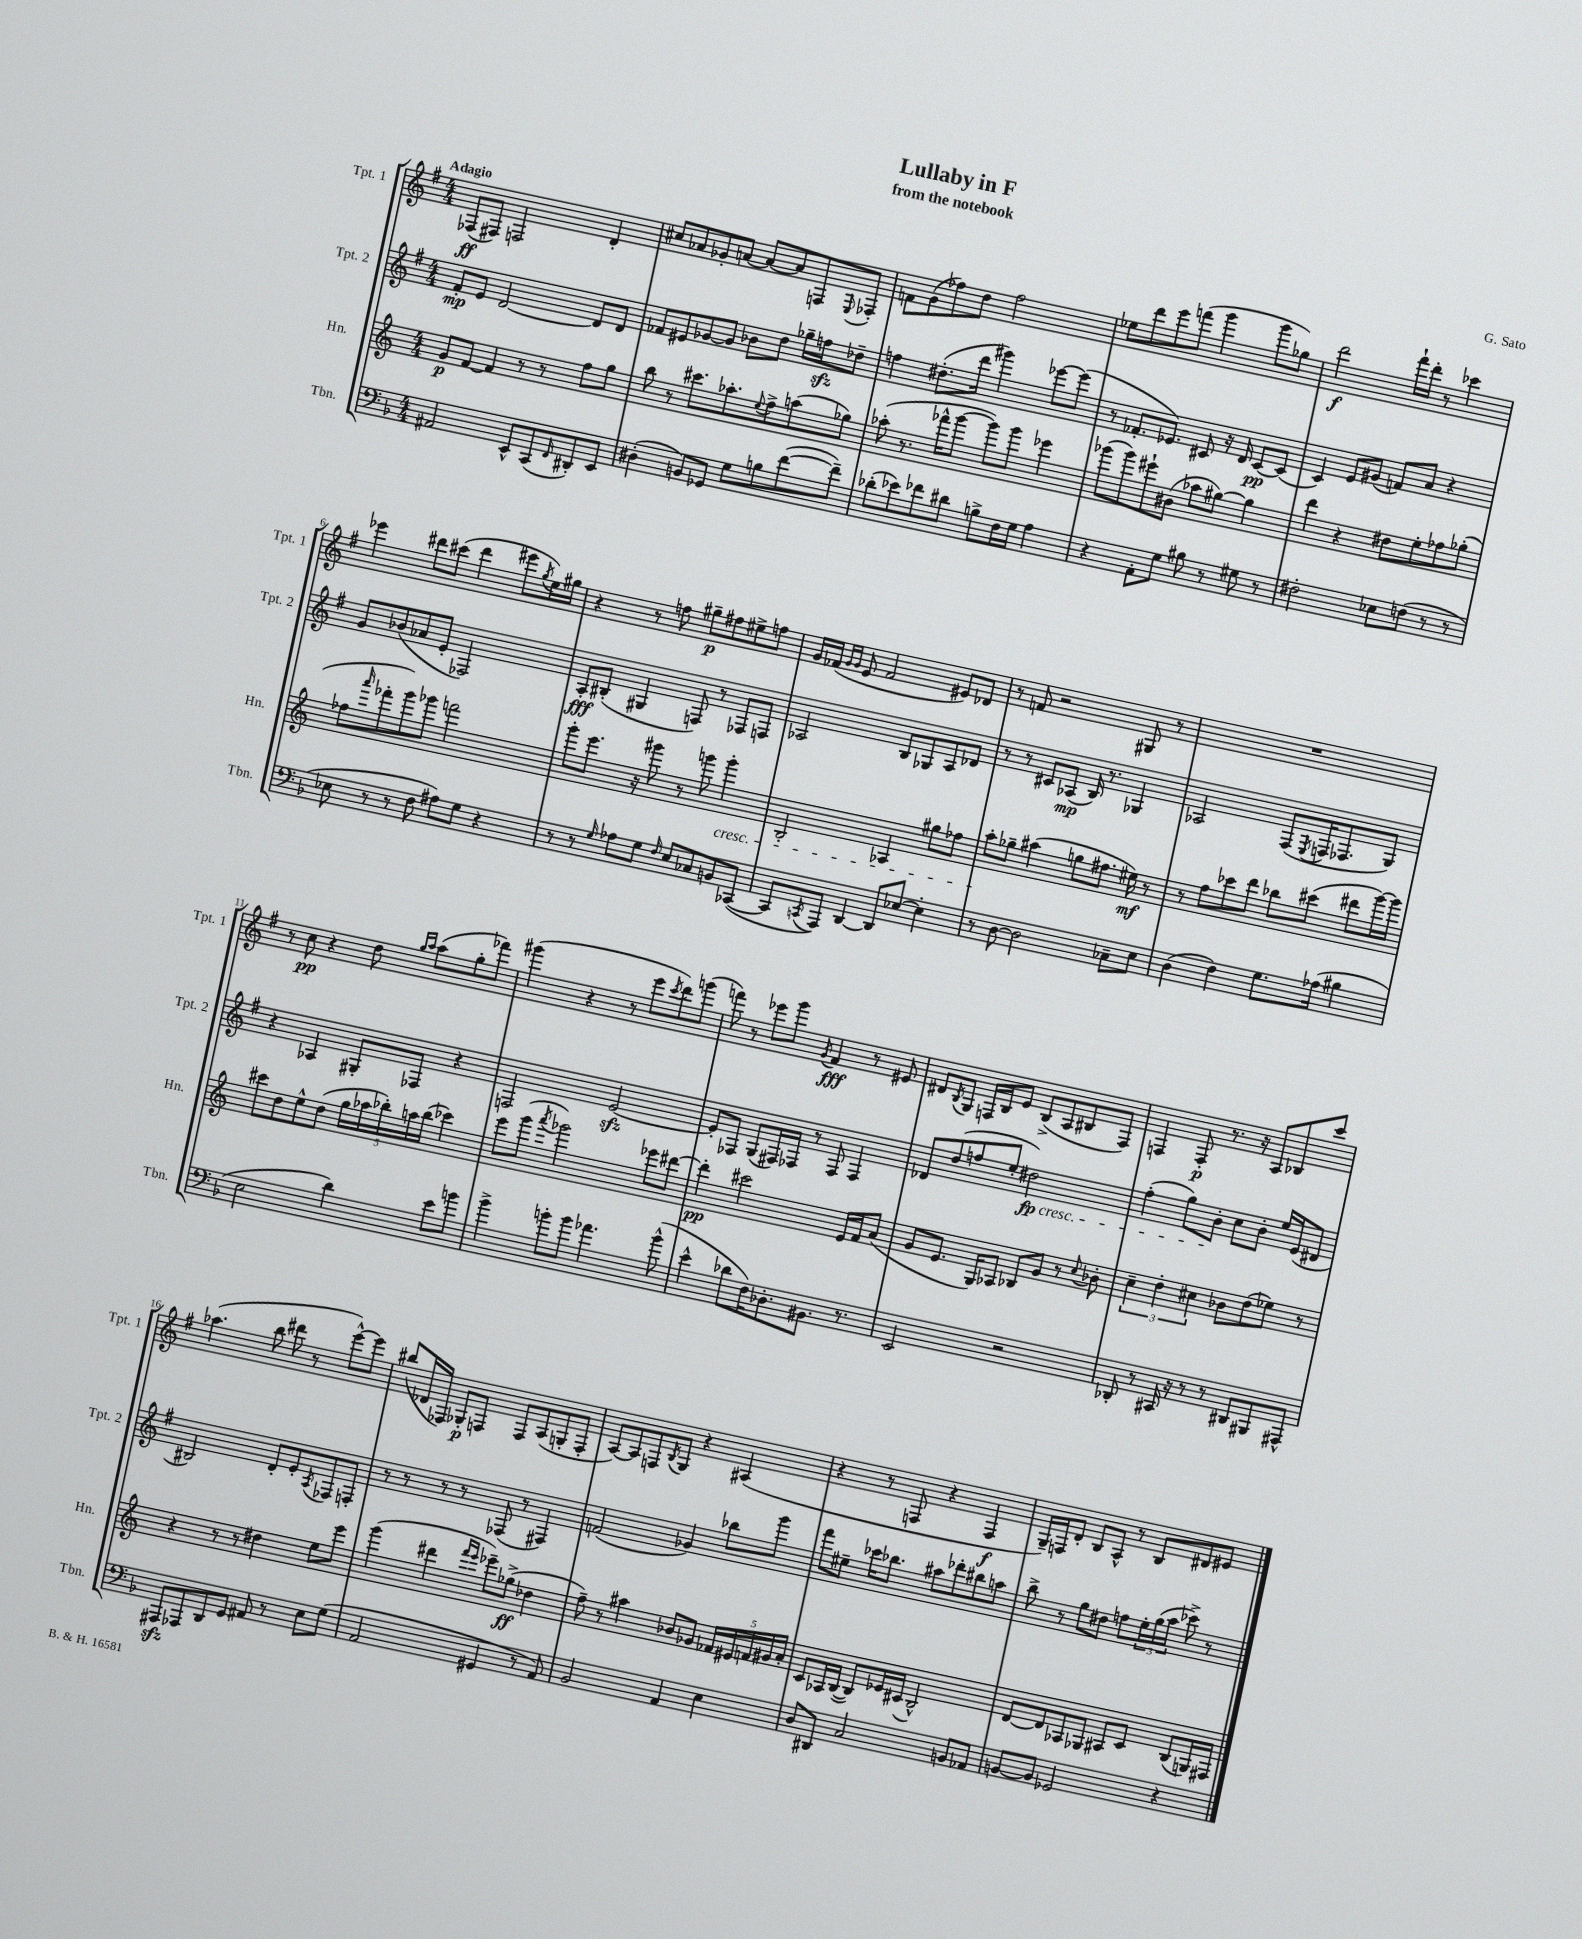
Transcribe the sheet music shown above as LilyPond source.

\header { title = "Lullaby in F" composer = "G. Sato" subtitle = "from the notebook" }
<<
\new StaffGroup <<
\new Staff = "s0" \with { instrumentName = "Tpt. 1" shortInstrumentName = "Tpt. 1" } {
    \clef treble \key g \major \numericTimeSignature \time 4/4 \tempo "Adagio"
    fes8\ff( fis8) f2 d'4-. |
    cis''8 aes'8 ges'8-. a'8~ a'8~ a'8 f8 \appoggiatura { e8 } fes8-. |
    f'8 g'8( fes''8) d''8 fes''2 |
    ees''8 d'''8 e'''8 f'''8( g'''4 g'''8 ges''8) |
    d'''2\f fis'''16-! d'''16-. r8 ces'''4 |
    ees'''4 dis'''8 cis'''8( dis'''4 eis'''8 \acciaccatura { g''8 } e''16) gis''16 |
    r4 r8 f''8 gis''8--\p fis''8 eis''8-> f''8 |
    g'16 fes'16( \grace { g'16 g'16 } e'8 fes'2 eis'8) des'8 |
    r8 f'8 r2 gis8 r8 |
    R1 |
    r8 c''8\pp r4 d''8 \grace { g''16 a''16 } a''8( g''8-. fes'''8) |
    gis'''4( r4 r8 e'''8 \acciaccatura { c'''8 } d'''8) g'''8( |
    f'''8) r8 ees'''8 g'''8 \acciaccatura { g'8 } fis'4\fff r8 eis'8 |
    dis'8 \acciaccatura { b8 } g8 f16 b16 e'8 b8->( a8 bis8 f8) |
    f4 f8-.\p r8. r16 a8 bes8 c'''8 |
    aes''4.( b''8 dis'''8 r8 e'''8~-^) e'''8 |
    bis''8( des'16 fes16) ges8-.\p f8 f8 a8( g8-. f8-. |
    a8~) a8 f8 \acciaccatura { b8 } g8 r4 ais4( |
    r4 r8 f8 r4 f4\f |
    g16--) f16 d'8-. b8 a8-^ r8 b8 dis'8 eis'8 \bar "|." |
}
\new Staff = "s1" \with { instrumentName = "Tpt. 2" shortInstrumentName = "Tpt. 2" } {
    \clef treble \key g \major \numericTimeSignature \time 4/4
    fis'8-.\mp e'8 d'2~ d'8 d'8 |
    fes'8 eis'8 ges'8~ ges'8 bes'8 d''8 ges''16-- f''16\sfz des''8-- |
    f''4 dis''8.-.( d'''16 gis'''4) ees'''8~ ees'''8( |
    r8 fes'8.-. ees'8.) cis'8 r16 d'16 cis'8~\pp cis'8( |
    c'4) e'8 gis'8( f'8) a'8 r4 |
    g'8 bes'8( aes'8 e'8-. fes2) |
    a8-.\fff bis8-.( gis4 f8) r8 fes8 f8 |
    aes2 b8 ges8 aes8 des'8 |
    r8 r8 cis'8 aes8\mp( b16) r8. ges4 |
    aes2 fis8( \acciaccatura { e8 } f16 fes8. g8) |
    r4 aes4 gis8-. fes8 r4 |
    f2 e'2~\sfz |
    e'8-. fes8 g8( fis16) fes16 r8 fes8 fes4 |
    des'8 d''8( f''8 e''8-. dis''2\fp\cresc) |
    fis''4-.( g''8) b'8-.\! c''8 b'8-. e''16 e'16( dis'8 |
    bis2) d'8-. e'8-. \acciaccatura { a8 } fes8 f8-. |
    r8 r8 r8 r8 fes8( r8 fis4) |
    f'2( ges'4) bes''8 g'''8 |
    fis'''8 eis''8-- ces'''16 bes''8. ais''8 des'''8-. bis''8 a''8 |
    b''8-> r8 g''8 dis''8 f''8 \tuplet 3/2 { e''16-. g''16( a''16 } ces'''8->) r8 \bar "|." |
}
\new Staff = "s2" \with { instrumentName = "Hn." shortInstrumentName = "Hn." } {
    \clef treble \key c \major \numericTimeSignature \time 4/4
    g'8\p f'8~ f'4 r8 r8 f''8 g''8 |
    b''8 r8 cis'''8. aes''8.-. \appoggiatura { e''8 } f''8-> a''8( ges''8) |
    aes''8-.( r8. fes'''16-^ g'''8~ g'''8) g'''8 ees'''4 |
    ges'''8( ges'''8) eis'''8-! bis'8( aes''8 gis''8~) gis''4 |
    d'''4 r4 dis''8 e''8-. fes''8 ges''8-.( |
    fes''8 \grace { a'''16 } fes'''8-. g'''8) ges'''8 f'''2 |
    g'''8-. e'''8. r16 gis'''8 r8 g'''8 g'''4-.\cresc |
    b2-. aes4 gis''8 fes''8 |
    a''8-.\! ges''8-- ais''4( g''8 fis''8. eis''16\mf) r8 |
    r8 f''8 ces'''8 d'''8 bes''8 cis'''8( dis'''8 g'''16~) g'''16 |
    cis'''8 d''8 e''8-^ d''8( \tuplet 5/4 { g''16 aes''16 bes''16-.) a''16 bes''16( } ces'''4) |
    e'''8 g'''8( \acciaccatura { a'''8 } ges'''2) ees'''8 dis'''8~ |
    dis'''4-.\pp cis'''2 e'16 f'16 a'8( |
    g'8 e'8. g16) aes8 bes8 g'8 r8 \appoggiatura { c''8 } bes'8-. |
    \tuplet 3/2 { c''4-- d''4-. cis''4 } bes'8 d''8( ees''8) r8 |
    r4 r8 r8 dis''4 e''8 e'''8 |
    g'''4( dis'''4 \grace { f'''16 e'''16 } ees'''8--) ges''8->\ff( des''4 |
    f''8--) r8 ais''4 bes'8 ges'8 \tuplet 5/4 { fes'16 eis'16 f'16 gis'16 a'16-. } |
    c'8 aes16 b16~( b8) ees'16 cis'16( b2-^) |
    d'8~ d'8 aes8 ges8 ais8 c'8 b8( g16) fis16 \bar "|." |
}
\new Staff = "s3" \with { instrumentName = "Tbn." shortInstrumentName = "Tbn." } {
    \clef bass \key f \major \numericTimeSignature \time 4/4
    ais,2 e,8-^ c,8( \grace { f,16 } dis,8-.) e,8 |
    dis4-.( b,8) ges,8 g8 b8 f'8~( f'8--) |
    des'8-.( ees'8) fes'8 dis'8 b8-> f16 g16 a4 |
    r4 a,8-. g8 bis8 r8 gis8 r8 |
    fis2-. ees8 f8( r8 r8 |
    ees8 r8 r8 f8 ais8) g8 r4 |
    r8 r8 \grace { g16 } aes8 g8 \grace { f16 } e8 ces8 b,8 ces,8~( |
    ces,8 \acciaccatura { c,8 } a,,8) d,4~ d,8 ees8~ ees4-. |
    r8 d8~ d2 ces8-- e8 |
    d4( f4) g8. aes16( bis4 |
    e2 d'4) e'8 b'8 |
    bes'4-> b'8-. b'8 aes'4. b'8-^( |
    e'4-^ des'8 f16) des8.-. bis,8. r8. |
    e,2 r2 |
    des,8-. r8 cis,16 r16 r8 r8 dis,8 bis,,8 ais,,8-^ |
    ais,,8\sfz aes,,8 d,8 g,8 ais,8 r8 e8 g8( |
    a,2 gis,4 r8 a,8) |
    bes,2 a,4 e4 |
    d8 dis,8 c2 b,8 aes,8 |
    b,8~ b,8 ges,2 r4 \bar "|." |
}
>>
>>
